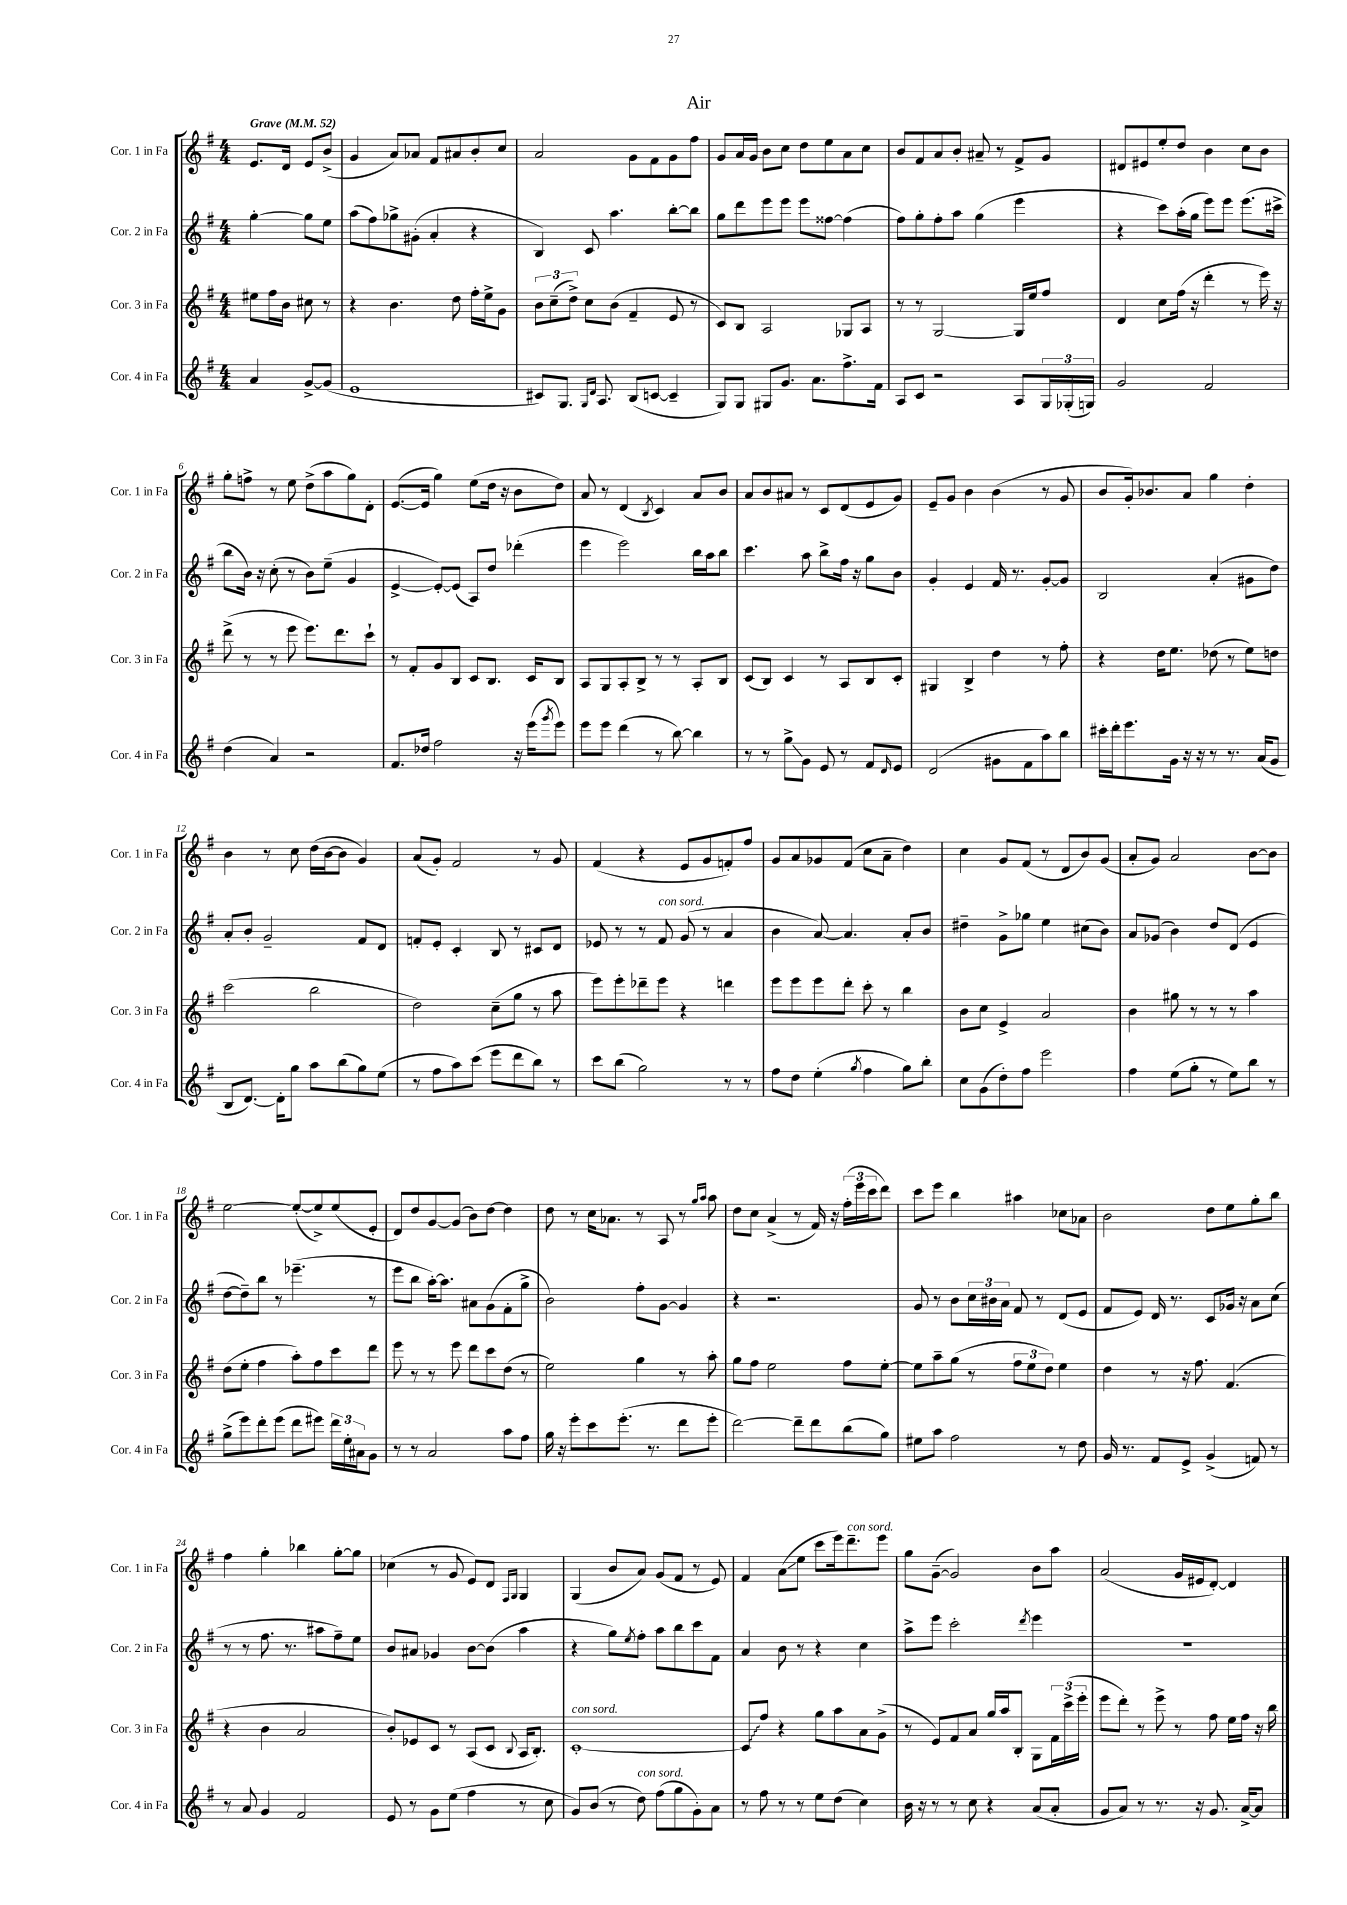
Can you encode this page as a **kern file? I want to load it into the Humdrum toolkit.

**kern	**kern	**kern	**kern
*staff4	*staff3	*staff2	*staff1
*clefG2	*clefG2	*clefG2	*clefG2
*k[f#]	*k[f#]	*k[f#]	*k[f#]
*M4/4	*M4/4	*M4/4	*M4/4
*MM52	*MM52	*MM52	*MM52
4a	8ee#	[4gg'	8.e
.	16ff#	.	.
.	16b	.	16d
[8g^	8cc#	8gg]	8e
(8g]	8r	8ee	(8b^
=	=	=	=
1e	4r	(8aa	4g
.	.	8ff#)	.
.	4.b	8gg-^	8a)
.	.	(8g#'	8a-
.	.	4a'	8f#
.	8dd	.	8a#
.	16ff#'	4r	8b'
.	16ee^	.	.
.	8g	.	8cc
=	=	=	=
8c#)	12b	4B)	2a
.	(12cc~	.	.
8.G	.	.	.
.	12dd^)	.	.
.	8cc	8c	.
16qqG	.	.	.
16qqd	.	.	.
8.A	.	.	.
.	(8b	4.aa	.
(8B	4f#~	.	8g
[8c	.	.	8f#
4c~]	8e	[8bb'	8g
.	8r	8bb]	8ff#
=	=	=	=
8G)	8c)	8gg	8g
8G	8B	8ddd	16a
.	.	.	16g
8G#	2A	8eee	8b
8.g	.	8eee	8cc
.	.	8eee	8dd
8.a	.	.	.
.	.	[8ff##	8ee
8.ff#^	8G-	(4ff##]	8a
.	8A	.	8cc
16f#	.	.	.
=	=	=	=
8A	8r	8ff#)	8b
8c	8r	8gg'	8f#
2r	[2G	8ff#'	8a
.	.	8aa	8b'
.	.	(4gg	8a#~
.	.	.	8r
8A	16G]	4eee	8f#^
.	16ee	.	.
24G	8ff#	.	8g
(24G-'	.	.	.
24G)	.	.	.
=	=	=	=
2g	4d	4r	8d#
.	.	.	8e#
.	8cc	8ccc)	8ee'
.	(16ff#	(16aa'	8dd
.	16r	16gg	.
2f#	4ddd'	8eee)	4b
.	.	8eee	.
.	8r	(8.eee	8cc
.	16eee)	.	8b
.	16r	16ccc#^	.
=	=	=	=
(4dd	(8ddd^	8bb	8gg'
.	8r	16b)	8ff^
.	.	16r	.
4a)	8r	(8cc'	8r
.	8eee	8r	8ee
2r	8.eee)	8b)	(8dd^
.	.	(8ee~	8aa
.	8.ddd	.	.
.	.	4g	8gg)
.	8ccc`	.	8d'
=	=	=	=
8.f#	8r	[4e^	([8.e
.	8f#'	.	.
16dd-	.	.	16e]
2ff#	8g	8e'_)	4gg)
.	8B	(8e]	.
.	8c	8A)	(8ee
.	8.B	8dd	16dd
.	.	.	16r
16r	.	(4ddd-'	8b
(16eee	16c	.	.
8qggg	.	.	.
8eee)	8B	.	8dd)
=	=	=	=
8eee	8A	4eee	8a
8eee	8G	.	8r
(4ddd	8A'	2eee)	(4d
.	8B^	.	.
.	.	.	8qB
8r	8r	.	4c)
[8bb)	8r	.	.
4bb]	8A'	16bb	8a
.	.	16aa	.
.	8B	8bb	8b
=	=	=	=
8r	(8c	4.ccc	8a
8r	8B)	.	8b
8gg^	4c	.	8a#
8g	.	8aa	8r
8e	8r	8bb^	8c
8r	8A	16ff#	(8d
.	.	16r	.
8f#	8B	8gg	8e
16qqd	.	.	.
8e	8c'	8b	8g)
=	=	=	=
(2d	4G#	4g'	8e~
.	.	.	8g
.	4B^	4e	4b
8g#	4dd	16f#	(4b
.	.	8.r	.
8f#	.	.	.
8aa)	8r	[8g'	8r
8bb	8ff#'	8g]	8g
=	=	=	=
16ccc#'	4r	2B	8b
16ddd'	.	.	.
8.eee	.	.	16g')
.	.	.	8.b-
.	16dd	.	.
16g	8.ee	.	.
16r	.	.	8a
16r	.	.	.
8r	(8dd-	(4a'	4gg
8.r	8r	.	.
.	8ee)	8g#	4dd'
(16a	.	.	.
8g	8dd	8dd)	.
=	=	=	=
8B	(2ccc	8a'	4b
[8.d)	.	8b'	.
.	.	2g~	8r
16d']	.	.	.
8gg	.	.	8cc
8aa	2bb	.	(16dd
.	.	.	[16b
(8bb	.	.	8b]
8gg)	.	8f#	4g)
(8ee	.	8d	.
=	=	=	=
8r	2dd)	8f'	(8a
8ff#	.	8e'	8g')
8aa)	.	4c'	2f#
(8ccc	.	.	.
8eee	(8cc~	8B	.
8ddd	8gg	8r	.
8bb)	8r	8c#	8r
8r	8aa	8d	8g
=	=	=	=
8ccc	8eee)	8e-	(4f#
(8bb	8eee'	8r	.
2gg)	8ddd-~	8r	4r
.	8eee	8f#	.
.	4r	(8g	8e
.	.	8r	8g
8r	4ddd	4a	8f')
8r	.	.	8ff#
=	=	=	=
8ff#	8eee	4b	8g
8dd	8eee	.	8a
(4ee'	8eee	[8a)	8g-
.	8ddd'	4.a]	(8f#
8qgg	.	.	.
4ff#	8ccc'	.	8cc
.	8r	.	8a~
8gg)	4bb	8a'	4dd)
8bb'	.	8b	.
=	=	=	=
8cc	8b	4dd#~	4cc
(8g	8cc	.	.
8dd')	4e^	8g^	8g
8ff#	.	8gg-	(8f#
2eee	2a	4ee	8r
.	.	.	8d
.	.	(8cc#	8b)
.	.	8b)	(8g
=	=	=	=
4ff#	4b	8a	8a'
.	.	(8g-	8g)
(8ee	8gg#	4b)	2a
8gg'	8r	.	.
8r	8r	8dd	.
8ee)	8r	(8d	.
8bb	4aa	4e	[8b
8r	.	.	8b]
=	=	=	=
(8gg^	(8dd	[8dd	[2ee
8eee)	8ee'	8dd~])	.
8ddd'	4ff#	8bb	.
(8eee	.	8r	.
8ddd	8aa')	(4.eee-~	(8ee'_
8eee#)	8ff#	.	8ee^])
24ddd	8ccc	.	(8ee
24ee'	.	.	.
24a#	.	.	.
8g	8ddd	8r	8e'
=	=	=	=
8r	8eee	8eee	8d)
8r	8r	8bb	8dd
2a	8r	[16aa')	[8g
.	.	8.aa]	.
.	8eee	.	(8g]
.	8ddd	8a#	8b)
.	8ccc	(8g	[8dd
8aa	(8dd	8f#'	4dd]
8ff#	8r	8gg^	.
=	=	=	=
16gg	2ee)	2b)	8dd
16r	.	.	.
8eee'	.	.	8r
8ccc	.	.	16cc
.	.	.	8.a-
(8.eee'	.	.	.
.	4gg	8ff#'	8r
8.r	.	.	.
.	.	[8g	8A
8ddd	8r	4g]	8r
.	.	.	16qqgg
.	.	.	16qqaa
8eee'	8aa'	.	8aa
=	=	=	=
[2ddd)	8gg	4r	8dd
.	8ff#	.	8cc
.	2ee	2.r	(4a^
8ddd~]	.	.	8r
8ddd	.	.	16f#)
.	.	.	16r
(8bb	8ff#	.	(24ff#'
.	.	.	24eee
.	.	.	24ccc
8gg)	[8ee'	.	8ddd)
=	=	=	=
8ee#	8ee]	8g	8ccc
8aa	8aa~	8r	8eee
2ff#	(8gg	8b	4bb
.	8r	24cc	.
.	.	24b#	.
.	.	24a	.
.	12ff#	8f#	4aa#
.	12ee	.	.
.	.	8r	.
.	12dd)	.	.
8r	4ee	(8d	8cc-
8dd	.	8e	8a-
=	=	=	=
16g	4dd	8f#	2b
8.r	.	.	.
.	.	8e)	.
8f#	8r	16d	.
.	.	8.r	.
8e^	16r	.	.
.	8.ff#	.	.
(4g^	.	8c	8dd
.	(4.f#	16g-	8ee
.	.	16r	.
8f)	.	8a	8gg'
8r	.	(8cc	8bb
=	=	=	=
8r	4r	8r	4ff#
8a	.	8r	.
4g	4b	8.ff#	4gg'
.	.	8.r	.
2f#	2a	.	4bb-
.	.	8aa#	.
.	.	8ff#~)	[8gg'
.	.	8ee	8gg]
=	=	=	=
8e	8b')	8b	(4cc-
8r	8e-	8a#	.
8g	8c	4g-	8r
(8ee	8r	.	8g
4ff#	(8A	[8b	8e)
.	8c	(8b]	8d
.	.	.	16qqF#
.	8qqB	.	16qqG
8r	16A	4aa	4G
.	8.B')	.	.
8cc	.	.	.
=	=	=	=
8g)	[1c'	4r	(4G
(8b	.	.	.
8r	.	8gg)	8b
.	.	8qee	.
8dd)	.	8ff#'	8a)
(8ff#	.	8aa	(8g
8gg	.	8bb	8f#
8g')	.	8ccc	8r
8a	.	8f#	8e)
=	=	=	=
8r	8c]	4a	4f#
8ff#	8ff#	.	.
8r	4r	8b	(8a
8r	.	8r	8ee
8ee	8gg	4r	8ccc
(8dd	8aa	.	16eee)
.	.	.	8.ddd~
4cc)	8a	4cc	.
.	(8g^	.	8eee
=	=	=	=
16b	8r	8aa^	8gg
16r	.	.	.
8r	8e)	8eee	([8g~
8r	8f#	2ccc'	2g])
8cc	8a	.	.
4r	16gg	.	.
.	16aa	.	.
.	8B'	.	.
.	.	8qddd	.
(8a	8G	4eee	8b
8a'	24f#	.	8aa
.	(24ccc^	.	.
.	24eee'	.	.
=	=	=	=
8g	8eee	1r	(2a
8a)	8ddd')	.	.
8r	8r	.	.
8.r	8eee^	.	.
.	8r	.	16g
16r	.	.	16e#
8.g	8ff#	.	[8d')
.	16ee	.	4d]
[16a^	16ff#	.	.
8a]	16r	.	.
.	16bb	.	.
==	==	==	==
*-	*-	*-	*-
